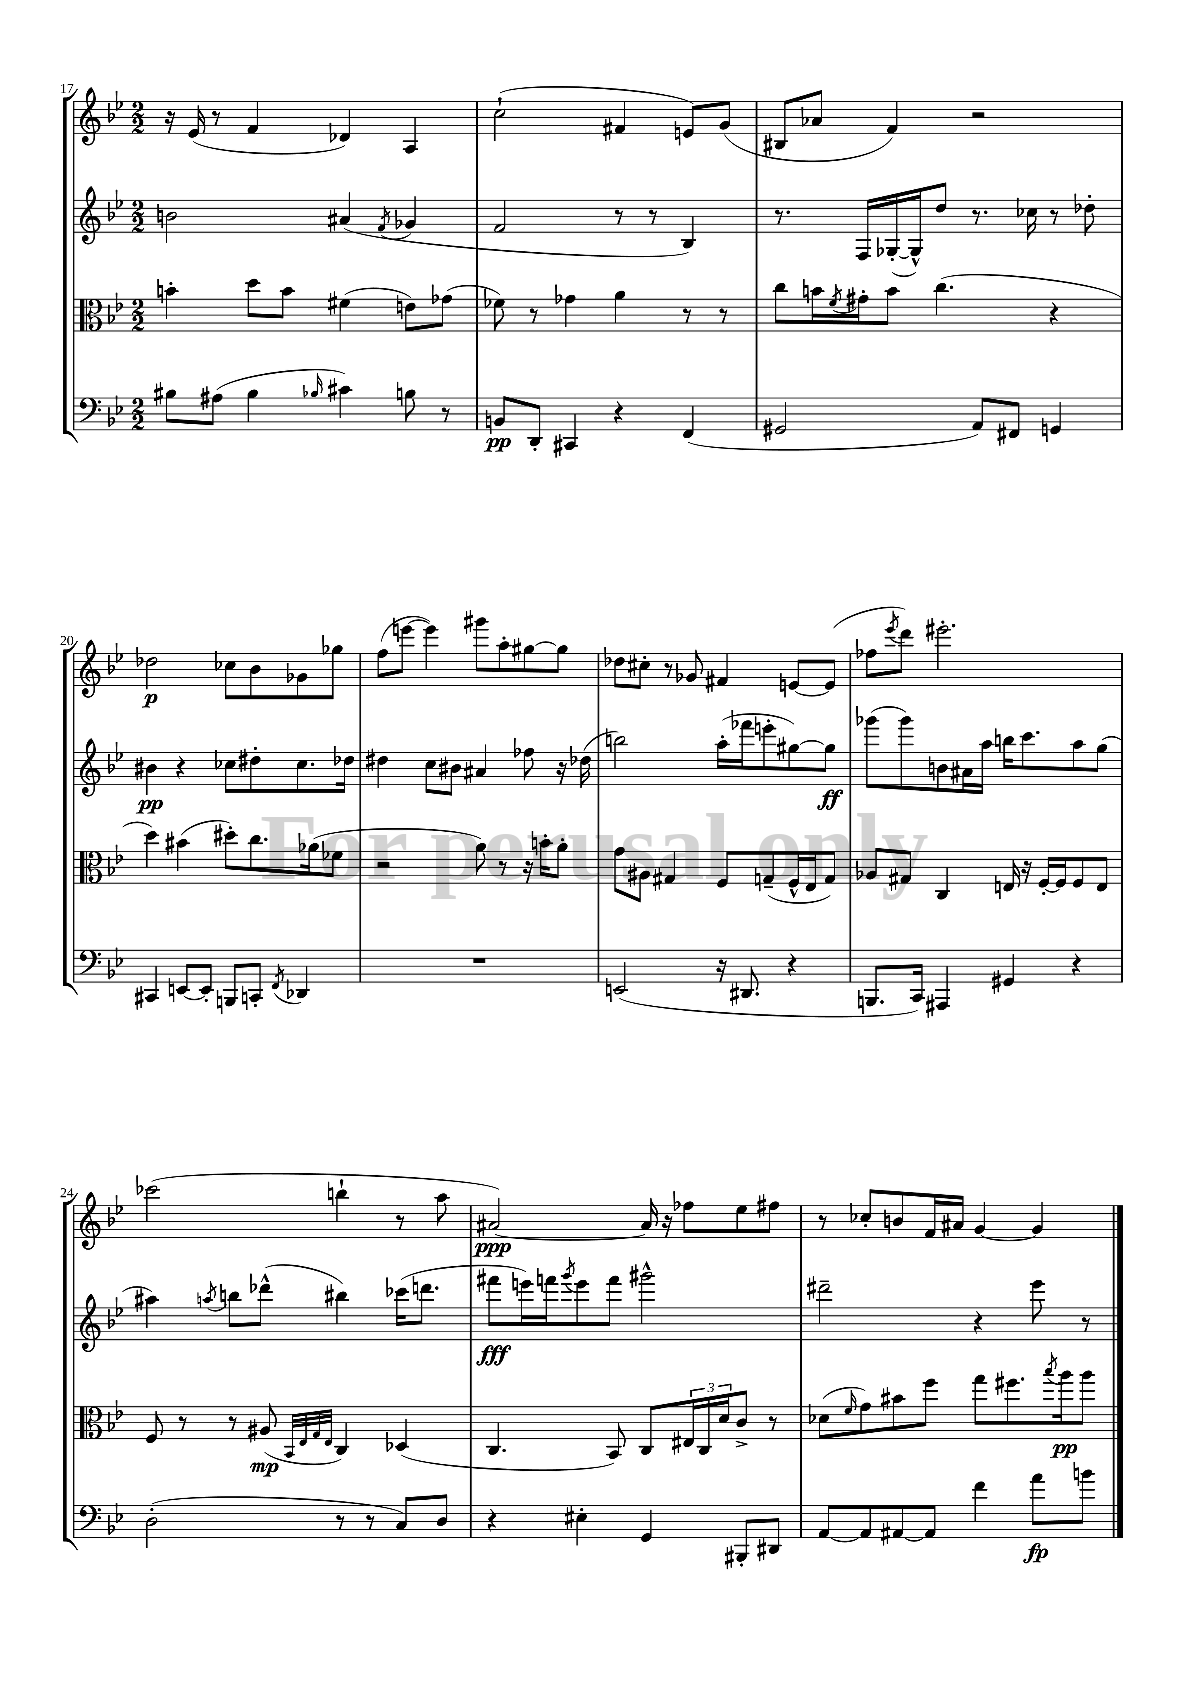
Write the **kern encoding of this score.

**kern	**dynam	**kern	**dynam	**kern	**dynam	**kern	**dynam
*part4	*part4	*part3	*part3	*part2	*part2	*part1	*part1
*staff4	*staff4	*staff3	*staff3	*staff2	*staff2	*staff1	*staff1
*clefF4	*	*clefC3	*	*clefG2	*	*clefG2	*
*k[b-e-]	*	*k[b-e-]	*	*k[b-e-]	*	*k[b-e-]	*
*M2/2	*	*M2/2	*	*M2/2	*	*M2/2	*
=17	=17	=17	=17	=17	=17	=17	=17
8B#X\L	.	4bn'\	.	2bn\	.	16r	.
.	.	.	.	.	.	(16e-/	.
(8A#X\J	.	.	.	.	.	8r	.
4B#\	.	8dd\L	.	.	.	4f/	.
.	.	8b\J	.	.	.	.	.
16qqB-X/	.	.	.	.	.	.	.
4c#X\)	.	(4f#X\	.	(4a#X/	.	4d-X/)	.
.	.	.	.	8qf/	.	.	.
8Bn\	.	8en\L)	.	4g-X/	.	4A/	.
8r	.	(8g-X\J	.	.	.	.	.
=18	=18	=18	=18	=18	=18	=18	=18
8BBn/L	pp	8f-X\)	.	2f/	.	(2cc`\	.
8DD'/J	.	8r	.	.	.	.	.
4CC#X/	.	4g-X\	.	.	.	.	.
4r	.	4a\	.	8r	.	4f#X/	.
.	.	.	.	8r	.	.	.
(4FF/	.	8r	.	4B-/)	.	8en/L)	.
.	.	8r	.	.	.	(8g/J	.
=19	=19	=19	=19	=19	=19	=19	=19
2GG#X/	.	8cc\L	.	8.r	.	8B#X/L	.
.	.	16bn\L	.	.	.	8a-X/J	.
.	.	8qf/	.	.	.	.	.
.	.	16g#X'\J	.	16F/LL	.	.	.
.	.	8b\J	.	([16G-X'/	.	4f/)	.
.	.	.	.	16G-^^/J])	.	.	.
.	.	(4.cc\	.	8dd/J	.	.	.
8AA/L)	.	.	.	8.r	.	2r	.
8FF#X/J	.	.	.	.	.	.	.
.	.	.	.	16cc-X\	.	.	.
4GGn/	.	4r	.	8r	.	.	.
.	.	.	.	8dd-X'\	.	.	.
!!LO:LB:g=z
=20	=20	=20	=20	=20	=20	=20	=20
4CC#X/	.	4dd\)	.	4b#X\	pp	2dd-X\	p
[8EEn/L	.	(4b#X\	.	4r	.	.	.
8EE'/J]	.	.	.	.	.	.	.
8BBBn/L	.	8dd#X'\L)	.	8cc-X\L	.	8cc-X\L	.
8CCn'/J	.	8.cc\	.	8dd#X'\	.	8b-\	.
8qFF/	.	.	.	.	.	.	.
4DD-X/	.	.	.	8.cc-\	.	8g-X\	.
.	.	(16a-X\k	.	.	.	.	.
.	.	8f-X\J	.	.	.	8gg-X\J	.
.	.	.	.	16dd-X\Jk	.	.	.
=21	=21	=21	=21	=21	=21	=21	=21
1r	.	2r	.	4dd#X\	.	(8ff\L	.
.	.	.	.	.	.	[8eeen\J	.
.	.	.	.	8cc\L	.	4eee\])	.
.	.	.	.	8b#X\J	.	.	.
.	.	8a\)	.	4a#X/	.	8ggg#X\L	.
.	.	8r	.	.	.	8aa'\	.
.	.	16r	.	8ff-X\	.	[8gg#X\	.
.	.	16bn'\KL	.	.	.	.	.
.	.	8a'\J	.	16r	.	8gg#\J]	.
.	.	.	.	(16dd-X\	.	.	.
=22	=22	=22	=22	=22	=22	=22	=22
(2EEn/	.	8g\L	.	2bbn\)	.	8dd-X\L	.
.	.	8A#X\J	.	.	.	8cc#X'\J	.
.	.	4G#X/	.	.	.	8r	.
.	.	.	.	.	.	8g-X/	.
16r	.	8F/L	.	(16aa'\LL	.	4f#X/	.
8.DD#X/	.	.	.	16fff-X\J	.	.	.
.	.	(8Gn~/	.	8eeen'\	.	.	.
4r	.	16F^^/L	.	[8gg#X\)	.	[8en/L	.
.	.	16E-/J	.	.	.	.	.
.	.	8G/J)	.	8gg#\J]	ff	(8e/J]	.
=23	=23	=23	=23	=23	=23	=23	=23
8.BBBn/L	.	8A-X/L	.	(8ggg-X\L	.	8ff-X\L	.
.	.	.	.	.	.	8qeee-/	.
.	.	8G#X/J	.	8ggg-\)	.	8ddd\J)	.
16CC/Jk)	.	.	.	.	.	.	.
4AAA#X/	.	4C/	.	8bn\	.	2.eee#X'\	.
.	.	.	.	16a#X\L	.	.	.
.	.	.	.	16aa\JJ	.	.	.
4GG#X/	.	16En/	.	16bbn\KL	.	.	.
.	.	16r	.	8.ccc\	.	.	.
.	.	[16F'/LL	.	.	.	.	.
.	.	16F/J]	.	.	.	.	.
4r	.	8F/	.	8aa\	.	.	.
.	.	8E/J	.	(8gg\J	.	.	.
!!LO:LB:g=z
=24	=24	=24	=24	=24	=24	=24	=24
(2D'\	.	8F/	.	4aa#X\)	.	(2ccc-X\	.
.	.	8r	.	.	.	.	.
.	.	.	.	8qaan/	.	.	.
.	.	8r	.	8bbn\L	.	.	.
.	.	(8A#X/	mp	(8ddd-X^^\J	.	.	.
.	.	32qqBB-/LLL	.	.	.	.	.
.	.	32qqE-/	.	.	.	.	.
.	.	32qqG/	.	.	.	.	.
.	.	32qqE-/JJJ	.	.	.	.	.
8r	.	4C/)	.	4bb#X\)	.	4bbn`\	.
8r	.	.	.	.	.	.	.
8C/L)	.	(4D-X/	.	(16ccc-X\KL	.	8r	.
.	.	.	.	8.dddn\J	.	.	.
8D/J	.	.	.	.	.	8aa\	.
=25	=25	=25	=25	=25	=25	=25	=25
4r	.	4.C/	.	8fff#X\L	fff	[2a#X/)	ppp
.	.	.	.	16eeen\L)	.	.	.
.	.	.	.	16fffn\J	.	.	.
.	.	.	.	8qggg/	.	.	.
4E#X'\	.	.	.	8eee\	.	.	.
.	.	8BB-/)	.	8fff\J	.	.	.
4GG/	.	8C/L	.	2ggg#X^^\	.	16a#/]	.
.	.	.	.	.	.	16r	.
.	.	24E#X/L	.	.	.	8ff-X\L	.
.	.	24C/	.	.	.	.	.
.	.	24d/J	.	.	.	.	.
8BBB#X'/L	.	8c^/J	.	.	.	8ee-\	.
8DD#X/J	.	8r	.	.	.	8ff#X\J	.
=26	=26	=26	=26	=26	=26	=26	=26
[8AA/L	.	(8d-X\L	.	2ddd#X~\	.	8r	.
.	.	16qqf/	.	.	.	.	.
8AA/]	.	8g\)	.	.	.	8cc-X'/L	.
[8AA#X/	.	8b#X\	.	.	.	8bn/	.
8AA#/J]	.	8ff\J	.	.	.	16f/L	.
.	.	.	.	.	.	16a#X/JJ	.
4f\	.	8gg\L	.	4r	.	[4g/	.
.	.	8.ff#X\	.	.	.	.	.
8a\L	fp	.	.	8eee-\	.	4g/]	.
.	.	8qbb-/	.	.	.	.	.
.	.	16aa\k	pp	.	.	.	.
8bn\J	.	8aa\J	.	8r	.	.	.
==	==	==	==	==	==	==	==
*-	*-	*-	*-	*-	*-	*-	*-
